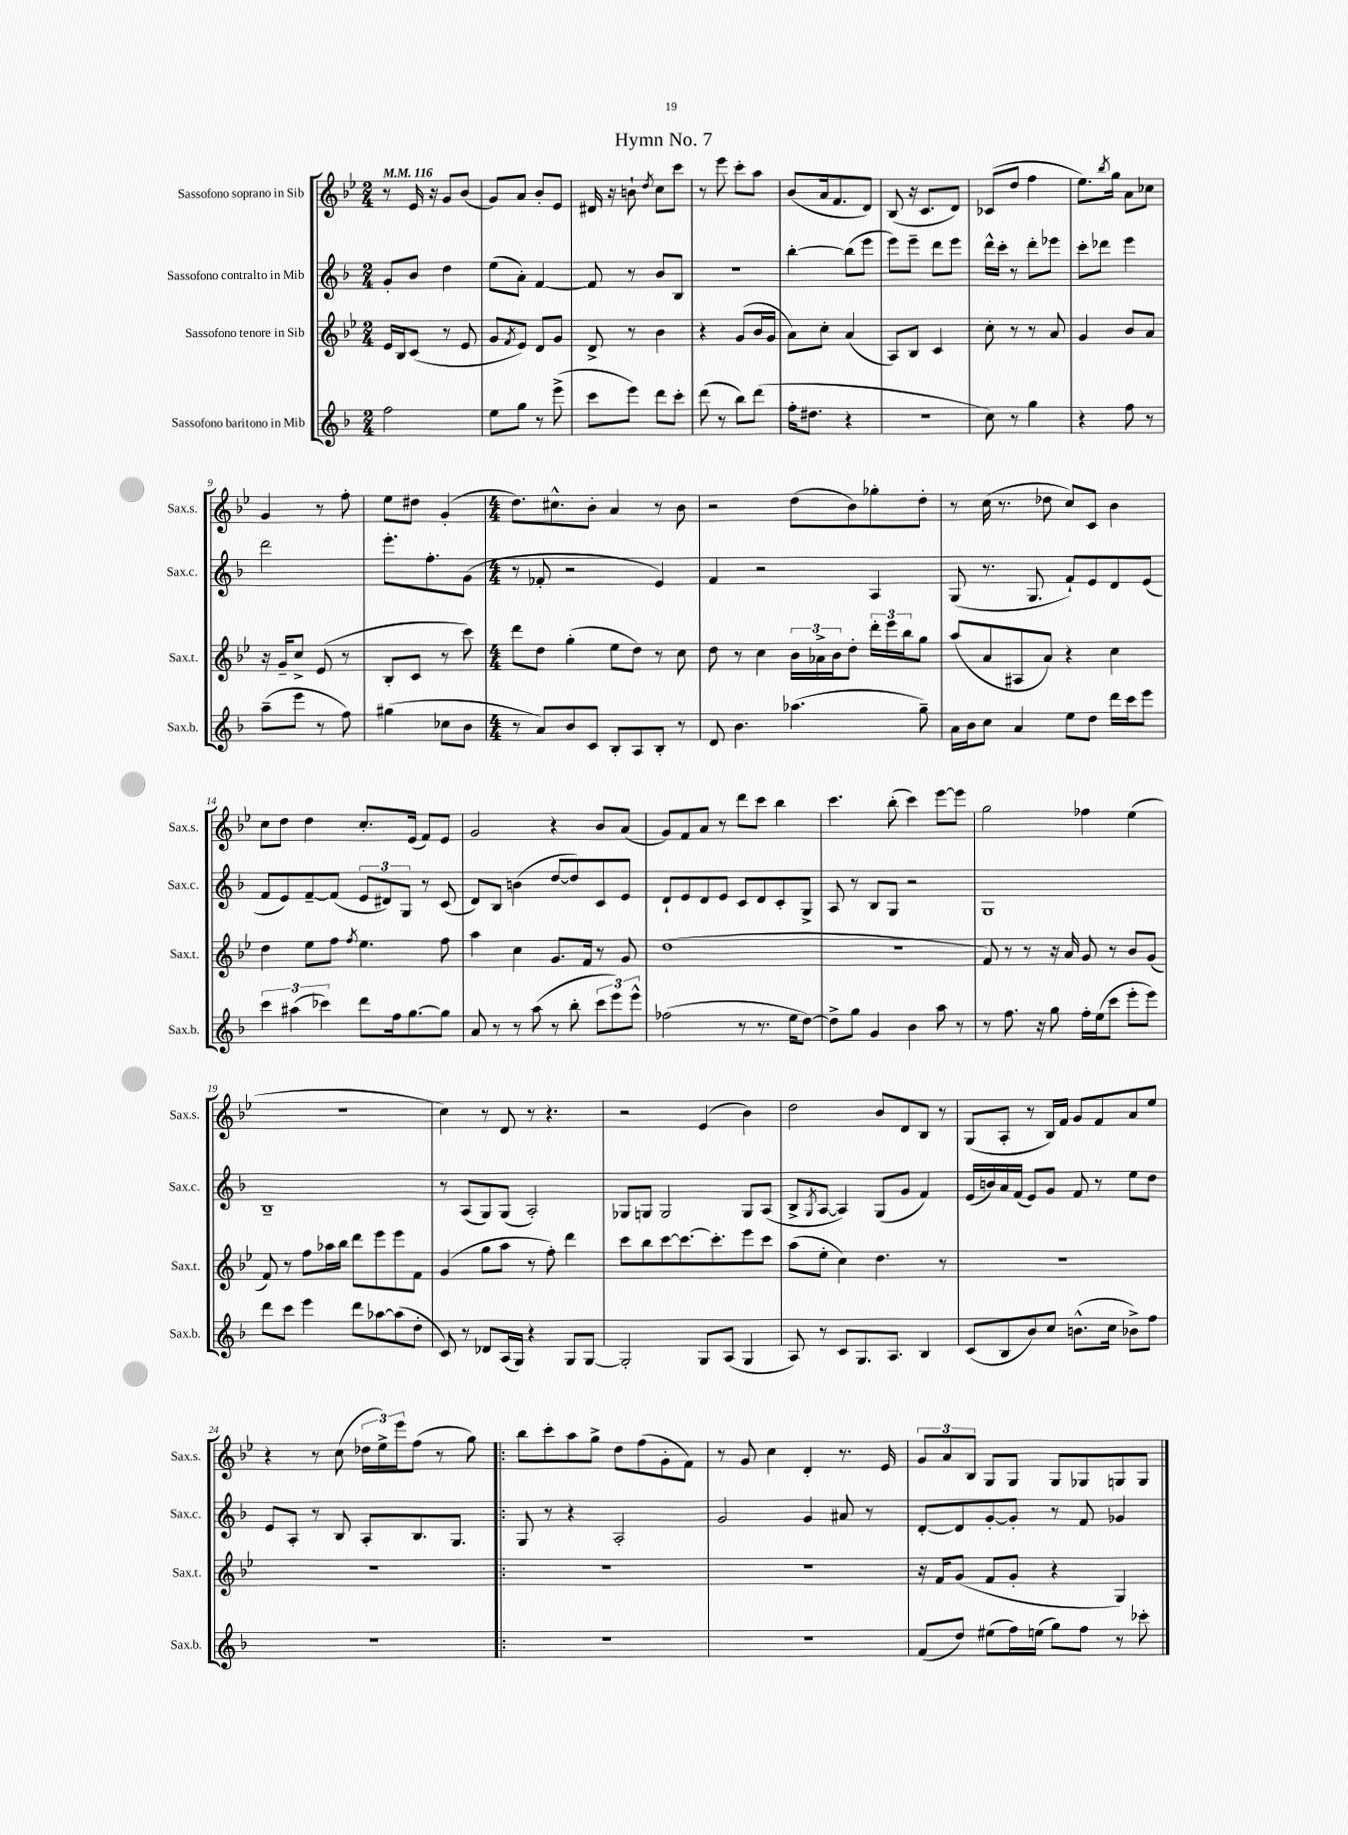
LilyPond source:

\header { title = "Hymn No. 7" }
<<
\new StaffGroup <<
\new Staff = "s0" \with { instrumentName = "Sassofono soprano in Sib" shortInstrumentName = "Sax.s." } {
    \clef treble \key bes \major \numericTimeSignature \time 2/4 \tempo 4 = 116
    r8 ees'16 r16 g'8 bes'8( |
    g'8) a'8 bes'8-. ees'8 |
    dis'16 r16 b'8-! \acciaccatura { d''8 } c''8 c'''8 |
    r8 ees'''8 c'''8-. a''8 |
    bes'8( a'16 f'8. d'8) |
    bes8( r16 c'8. d'8) |
    ces'8( d''8 f''4 |
    ees''8.) \acciaccatura { bes''8 } g''16 a'8 ces''8 |
    g'4 r8 f''8-. |
    ees''8 dis''8 g'4-.( |
    \numericTimeSignature \time 4/4 d''8.) cis''8.-^ bes'8-. a'4 r8 bes'8 |
    r2 d''8( bes'8) ges''8-. d''8-. |
    r8 c''16( r8. des''8 c''8) c'8 bes'4 |
    c''8 d''8 d''4 c''8.-. ees'16( f'8) ees'8 |
    g'2 r4 bes'8 a'8( |
    g'8) f'8 a'8 r8 d'''8 c'''8 bes''4 |
    c'''4. bes''8-.( c'''4) ees'''8~ ees'''8 |
    g''2 fes''4 ees''4( |
    R1 |
    c''4) r8 d'8 r8 r4. |
    r2 ees'4( bes'4) |
    d''2 bes'8 d'8 bes8 r8 |
    g8( a8-. r8 bes16) f'16 g'8 f'8 a'8 ees''8 |
    r4 r8 c''8( \tuplet 3/2 { des''16 ees''16->) ees'''16 } f''8( r8 g''8) |
    \bar ".|:" bes''8 c'''8-. a''8 g''8-> d''8 f''8( g'8-. f'8) |
    r8 g'8 c''4 d'4-. r8. ees'16 |
    \tuplet 3/2 { g'8 a'8 bes8 } g8 g8 g8 ges8 g8 g8 \bar "|." |
}
\new Staff = "s1" \with { instrumentName = "Sassofono contralto in Mib" shortInstrumentName = "Sax.c." } {
    \clef treble \key f \major \numericTimeSignature \time 2/4
    g'8-. bes'8 d''4 |
    e''8( a'8-.) f'4~ |
    f'8 r8 bes'8 bes8 |
    R2 |
    bes''4~-. bes''8( e'''8 |
    e'''8) e'''8-- d'''8 e'''8 |
    d'''16-^ c'''16-. r8 d'''8-. ees'''8 |
    c'''8-. des'''8 e'''4 |
    d'''2 |
    e'''8.-. f''8.-. g'8( |
    \numericTimeSignature \time 4/4 r8 fes'8-. r2 e'4) |
    f'4 r2 a4 |
    g8( r8. g8. f'8-!) e'8 d'8 e'8( |
    f'8 e'8) f'8~-- f'8( \tuplet 3/2 { e'8 dis'8) g8 } r8 c'8( |
    d'8) bes8 b'4( d''8~ d''8) c'8 e'8 |
    d'8-! e'8 d'8 e'8 c'8 d'8 c'8-. g8-> |
    a8 r8 bes8 g8 r2 |
    g1 |
    bes1-- |
    r8 a8( g8) g8( a2-.) |
    ges8 g8 g2 g8 a8( |
    bes8-> \acciaccatura { g8 } a8~ a4) g8( g'8 f'4) |
    e'16( b'16) a'16 f'16( e'8) g'8 f'8 r8 e''8 d''8 |
    e'8 a8-. r8 bes8 a8-. bes8. g8. |
    \bar ".|:" g8 r8 r4 a2-. |
    g'2 g'4 ais'8 r8 |
    d'8~-. d'8 g'8~-. g'8-. r8 f'8 ges'4 \bar "|." |
}
\new Staff = "s2" \with { instrumentName = "Sassofono tenore in Sib" shortInstrumentName = "Sax.t." } {
    \clef treble \key bes \major \numericTimeSignature \time 2/4
    ees'16 bes16 c'8( r8 ees'8 |
    g'8 \acciaccatura { f'8 } ees'8) d'8 g'8 |
    d'8-> r8 bes'4 |
    r4 g'8( bes'16 g'16 |
    a'8) c''8-. a'4( |
    a8) bes8 c'4 |
    c''8-. r8 r8 a'8 |
    g'4 bes'8 a'8 |
    r16 g'16-- c''8-> ees'8( r8 |
    bes8-. c'8 r8 c'''8) |
    \numericTimeSignature \time 4/4 d'''8 d''8 g''4-.( ees''8 d''8) r8 c''8 |
    d''8 r8 c''4 \tuplet 3/2 { bes'16 aes'16-> bes'16 } d''8-. \tuplet 3/2 { d'''16-. ees'''16 bes''16 } g''8 |
    a''8( a'8 ais8 a'8) r4 c''4 |
    d''4 ees''8 f''8 \acciaccatura { f''8 } ees''4. f''8 |
    a''4 c''4 g'8. f'16 r8 g'8 |
    d''1( |
    R1 |
    f'8) r8 r8 r16 a'16 g'8 r8 bes'8 g'8( |
    f'8) r8 f''8 aes''16 bes''16 d'''8 ees'''8 ees'''8 f'8 |
    g'4( g''8 a''8 r8 f''8-.) d'''4 |
    c'''8 bes''8 c'''8~ c'''8.~ c'''8.-. ees'''8 c'''8 |
    a''8( ees''8-. c''4) d''4. r8 |
    R1 |
    R1 |
    \bar ".|:" R1 |
    R1 |
    r16 f'16 g'8( f'8 g'8-. r4 g4) \bar "|." |
}
\new Staff = "s3" \with { instrumentName = "Sassofono baritono in Mib" shortInstrumentName = "Sax.b." } {
    \clef treble \key f \major \numericTimeSignature \time 2/4
    f''2 |
    e''8 g''8 r8 e'''8->( |
    c'''8 e'''8) d'''8 c'''8-. |
    d'''8( r8 bes''8) d'''8( |
    f''16-. dis''8. r4 |
    r2 |
    c''8) r8 g''4 |
    r4 f''8 r8 |
    a''8--( e'''8 r8 f''8) |
    gis''4( ces''8 bes'8 |
    \numericTimeSignature \time 4/4 r8 a'8) bes'8 c'8 bes8-. a8 bes8-. r8 |
    d'8 bes'4. aes''4.( g''8--) |
    a'16 bes'16 c''8 a'4 e''8 d''8 d'''16 c'''16 e'''8 |
    \tuplet 3/2 { c'''4 ais''4( ces'''4) } d'''8 f''16 g''8.~ g''8 |
    a'8 r8 r8 a''8( r8 bes''8-. \tuplet 3/2 { c'''8 e'''8) e'''8-^ } |
    fes''2( r8 r8. e''16 d''8~) |
    d''8-> g''8 g'4 bes'4 a''8 r8 |
    r8 f''8. r16 g''8 f''16-. e''16( c'''8 e'''8-. e'''8) |
    d'''8 c'''8 e'''4 d'''8 aes''8~ aes''8( d''8-. |
    c'8) r8 des'8 a16( g16) r4 g8 g8~ |
    g2-. g8 a8( g4 |
    a8) r8 c'8 g8. a8. bes4 |
    c'8( bes8 bes'8) c''8 b'8.-^( c''16 bes'8->) f''8 |
    R1 |
    \bar ".|:" R1 |
    R1 |
    f'8( d''8) eis''8( f''16) e''16( g''8) f''8 r8 ces'''8-. \bar "|." |
}
>>
>>
